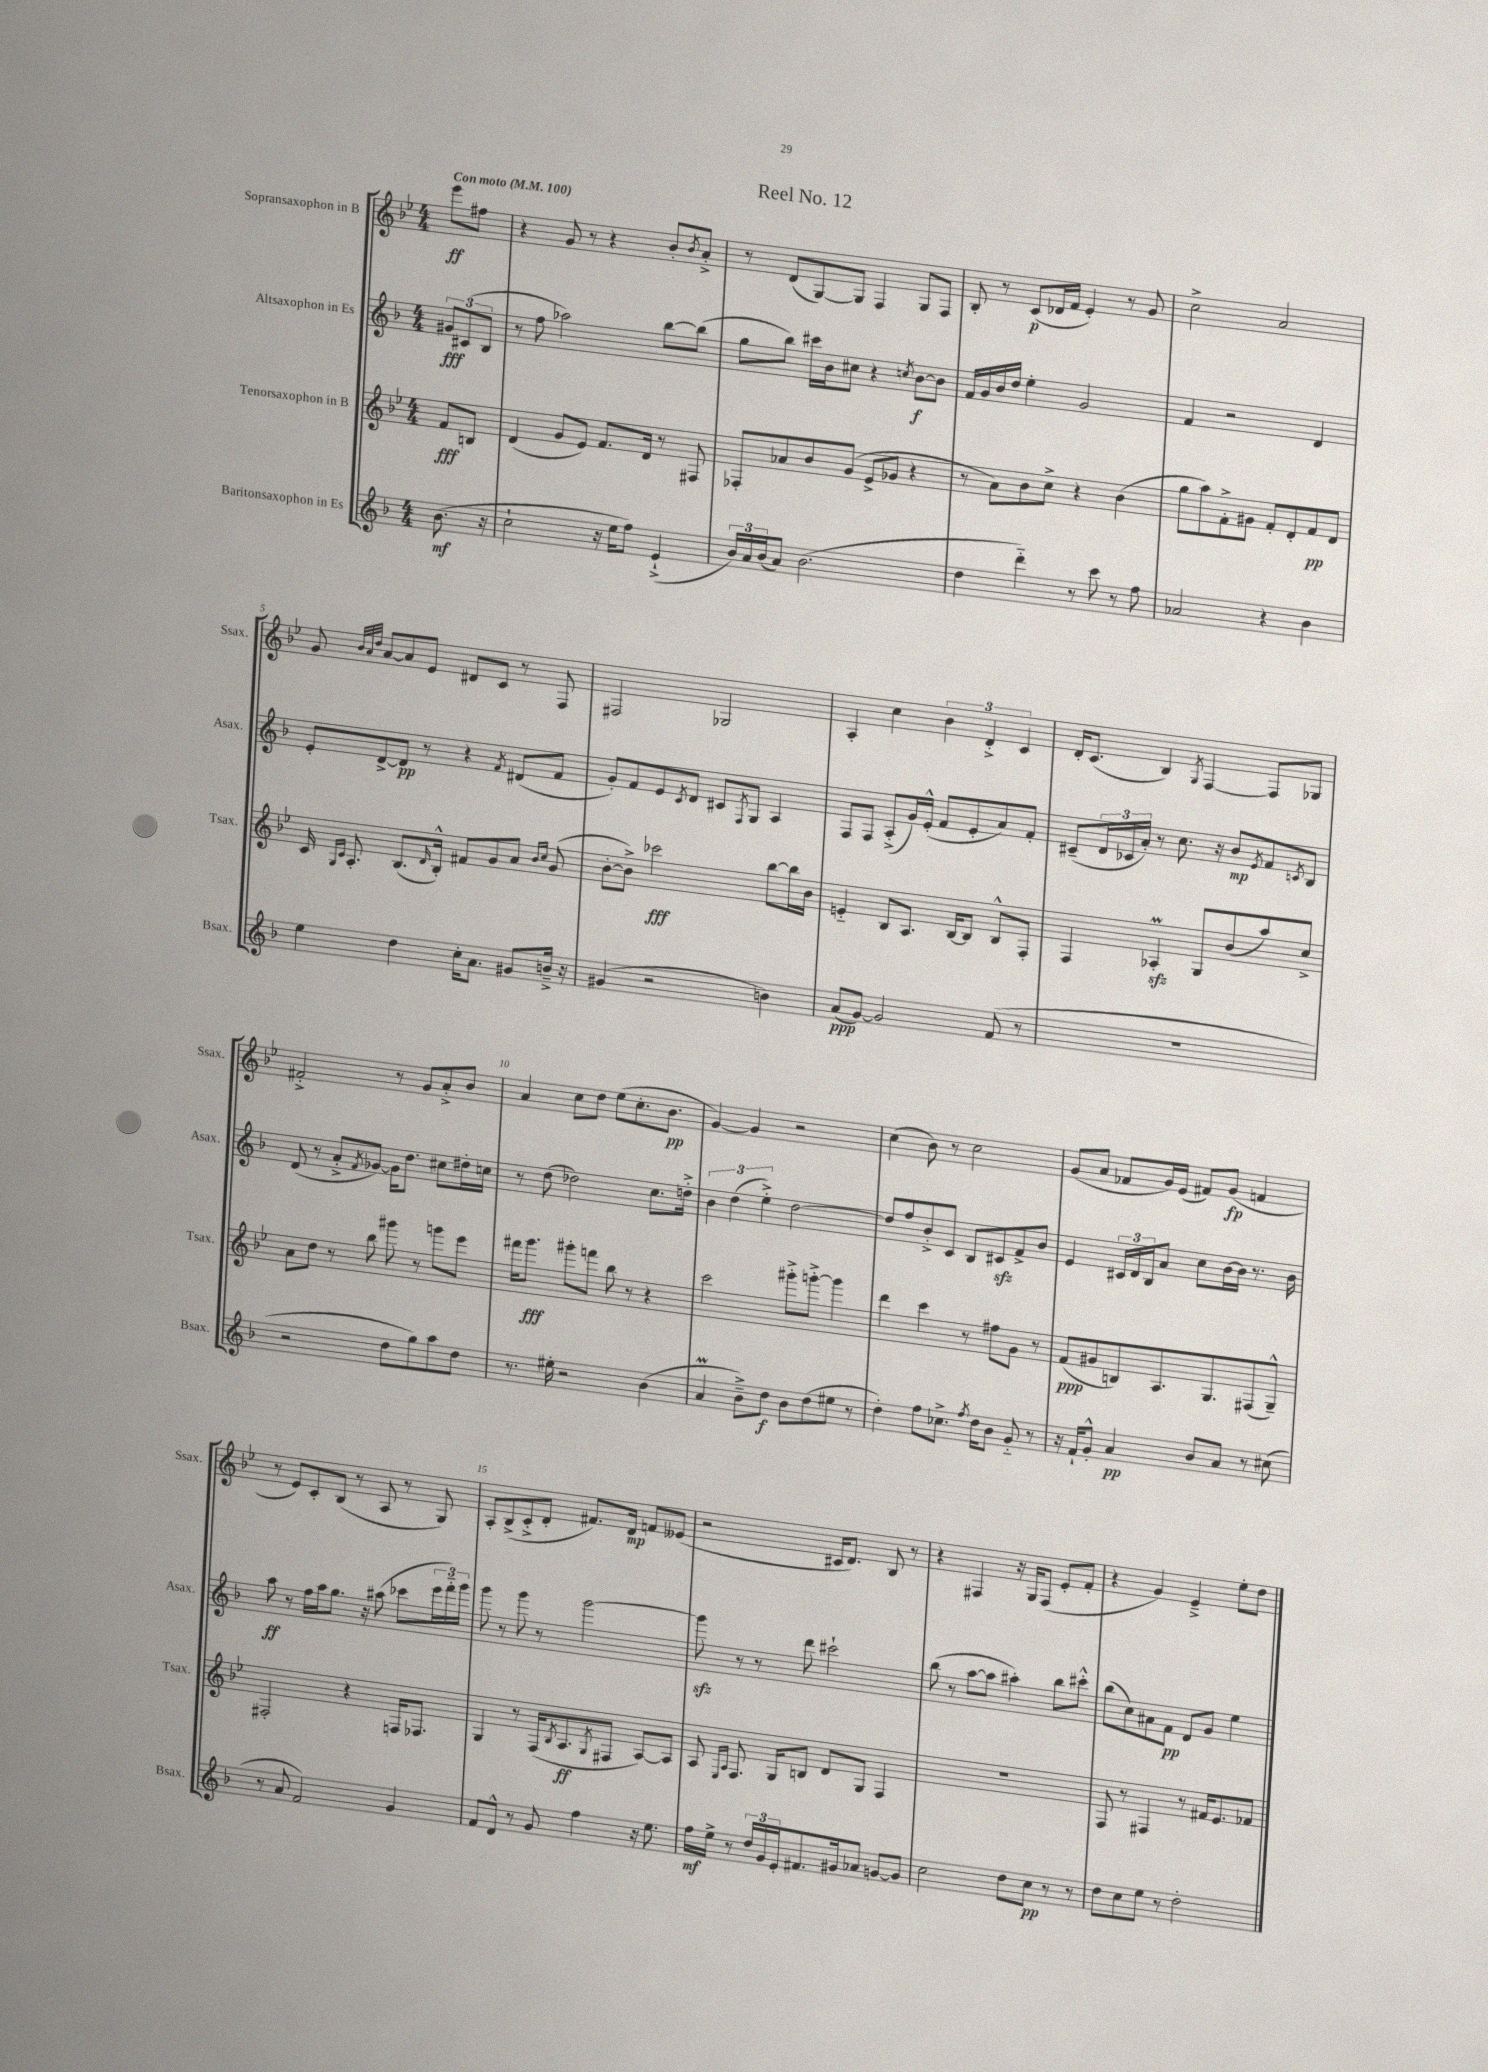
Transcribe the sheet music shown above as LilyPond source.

\header { title = "Reel No. 12" }
<<
\new StaffGroup <<
\new Staff = "s0" \with { instrumentName = "Sopransaxophon in B" shortInstrumentName = "Ssax." } {
    \clef treble \key bes \major \numericTimeSignature \time 4/4 \partial 4 \tempo "Con moto" 4 = 100
    ees'''8\ff fis''8 |
    r4 g'8 r8 r4 bes'8-. \acciaccatura { bes'8 } a'8-.-> |
    r8 d'8( g8~) g8 f4 g8 f8 |
    bes8-. r8 c'8\p( des'16 f'16 ees'4-.) r8 g'8 |
    c''2-> a'2 |
    g'8 \grace { bes'32 a'32 d''32 } a'8~ a'8 ees'8 dis'8 c'8 r8 f8 |
    fis2 ges2 |
    a4-. c''4 \tuplet 3/2 { bes'4 d'4-.-> c'4 } |
    d'16-. c'8.( bes4) \acciaccatura { g8 } f4~ f8 ges8 |
    fis'2-.-> r8 g'8 a'8-.-> bes'8 |
    a'4 c''8 d''8 ees''8( c''8.-. bes'8.\pp |
    g'4~) g'4 r2 |
    c''4( bes'8) r8 c''2 |
    g'8( a'8 fes'8 g'16) ees'16( fis'8) g'8\fp( f'4 |
    r8 ees'8) c'8-. bes8( r8 a8 r8 g8) |
    a8-. bes8->( c'8-.-> d'8-. fis'8.) d'16\mp f'8 eeses'8( |
    r2 cis'16 d'8.) bes8 r8 |
    r4 fis4 r16 g16 fis8( ees'8-. f'8-. |
    r4 g'4) ees'4---> ees''8-. d''8 \bar "|." |
}
\new Staff = "s1" \with { instrumentName = "Altsaxophon in Es" shortInstrumentName = "Asax." } {
    \clef treble \key f \major \numericTimeSignature \time 4/4 \partial 4
    \tuplet 3/2 { gis'8\fff cis'8( bes8 } |
    r8 f''8 aes''2) bes''8~ bes''8( |
    g''8 bes''8) cis'''16 bes'16 cis''8 r4 \acciaccatura { c''8 } bes'8~\f bes'8 |
    f'16 g'16 bes'16 d''16 e''4-. g'2 |
    f'4 r2 d'4 |
    e'8-. d'8~-> d'8\pp r8 r4 \acciaccatura { f'8 } dis'8( f'8 |
    g'8-.) f'8 e'8 \acciaccatura { c'8 } d'8 cis'8 \acciaccatura { f8 } g8 a4 |
    f8 f8 a8-.->( g'16) e'16-.-^( f'8 e'8-. a'8) f'8-. |
    cis'8--( \tuplet 3/2 { d'16 ces'16 a'16-.) } r8 c''8. r16 bes'8\mp \acciaccatura { e'8 } f'8 \acciaccatura { c'8 } bes8 |
    d'8( r8 a'8-.-> \acciaccatura { f'8 } ges'8~) ges'16 d''8. cis''8 dis''16-. c''16 |
    r8 d''8( des''2) c''8. d''16-.-> |
    \tuplet 3/2 { bes'4 d''4( e''4-.->) } d''2~ |
    d''8 f''8 bes'8-.-> c'8 bes8 cis'8\sfz f'8-> bes'8 |
    e'4 \tuplet 3/2 { cis'16 d'16 bes16 } a'8 c''8 bes'16~ bes'16 r8. bes'16 |
    a''8\ff r8 f''16 a''16 g''8. r16 ais''8( ces'''8 \tuplet 3/2 { e'''16 f'''16-_) g'''16 } |
    g'''8 r8 g'''8 r8 g'''2~ |
    g'''8\sfz r8 r8 d'''8 cis'''2-! |
    bes''8( r8 a''8~ a''8 ais''4-.) bes''8 cis'''8-.-^ |
    bes''8( c''8) ais'8 f'8\pp d'8 g'8 e''4 \bar "|." |
}
\new Staff = "s2" \with { instrumentName = "Tenorsaxophon in B" shortInstrumentName = "Tsax." } {
    \clef treble \key bes \major \numericTimeSignature \time 4/4 \partial 4
    f'8\fff b8 |
    d'4( g'8 ees'8) f'8. d'16 r8 fis8 |
    fes8-. aes'8 bes'8 g'8( ees'8-> ges'8 r4 |
    r8 a'8) bes'8 c''8-> r4 bes'4( |
    g''8 a''8) f'8-.-> gis'8 f'8-. d'8-. f'8\pp d'8 |
    c'16 \grace { g16 c'16 } a8.-. bes8.( \grace { d'16 } bes16-.-^) fis'8 g'8 a'8 \grace { bes'16 c''16 } g'8( |
    bes'8~-. bes'8->) ces'''2\fff bes''8~ bes''16 bes'16 |
    e'4-_ bes8 a8. bes16~ bes8 bes8-^ f8-. |
    f4 aes4-.\prall\sfz g8 bes'8( a''8) c''8-> |
    a'8 d''8 r8 bes''8 gis'''8 r8 g'''8 ees'''8 |
    fis'''16 g'''8.\fff gis'''8-. f'''8 bes''8 r8 r4 |
    c'''2 gis'''8-.-> g'''8~-.-> g'''4 |
    d'''4 c'''4 r8 fis''8 g'8 r8 |
    f'8\ppp( gis'8 b8) a8. g8. fis8( g8---^) |
    fis2-. r4 f16 fes8. |
    g4 r8 f16( \acciaccatura { bes8 } a8.\ff \acciaccatura { g8 } fis8 a8~) a8 |
    a8 \grace { ees16 a16 } f8. g16 b8 d'8 g8 f4 |
    R1 |
    f8 r8 fis4 r8 fis'16 ees'8. fes'8 \bar "|." |
}
\new Staff = "s3" \with { instrumentName = "Baritonsaxophon in Es" shortInstrumentName = "Bsax." } {
    \clef treble \key f \major \numericTimeSignature \time 4/4 \partial 4
    bes'8.\mf( r16 |
    c''2-! r16 e''16 f''8) e'4-!->( |
    \tuplet 3/2 { bes'16) a'16 bes'16( } a'8) bes'2.( |
    d''4 d'''4-_) r8 c'''8 r8 f''8 |
    aes'2 r4 bes'4 |
    e''4 d''4 c''16-. a'8. gis'8 b'16---> r16 |
    gis'4( r2 b'4) |
    a'8\ppp( g'8~) g'2 f'8( r8 |
    R1 |
    r2 d''8 g''8) a''8 d''8 |
    r8. eis''16-. r2 bes'4( |
    a'4\prall bes'8--->) d''8\f bes'8 d''8( eis''8 r8 |
    d''4-.) f''8 ces''8.-> \acciaccatura { f''8 } d''16 bes'8 g'8-_ r8 |
    r16 f'16-! g'8-.-^ a'4\pp bes'8 a'8 r8 cis''8( |
    r8 a'8 f'2) g'4 |
    f'8 d'8-^ r8 g'8 f''4 r16 e''8. |
    f''16\mf e''16-> r8 \tuplet 3/2 { d''16 g'16 e'16-. } fis'8. gis'16 aes'8 g'8~ g'8 |
    c''2 d''8 c''8\pp r8 r8 |
    d''8 c''8 e''8 r8 d''2-. \bar "|." |
}
>>
>>
\layout { \context { \Score \override BarNumber.break-visibility = ##(#f #t #t) barNumberVisibility = #(every-nth-bar-number-visible 5) } }
